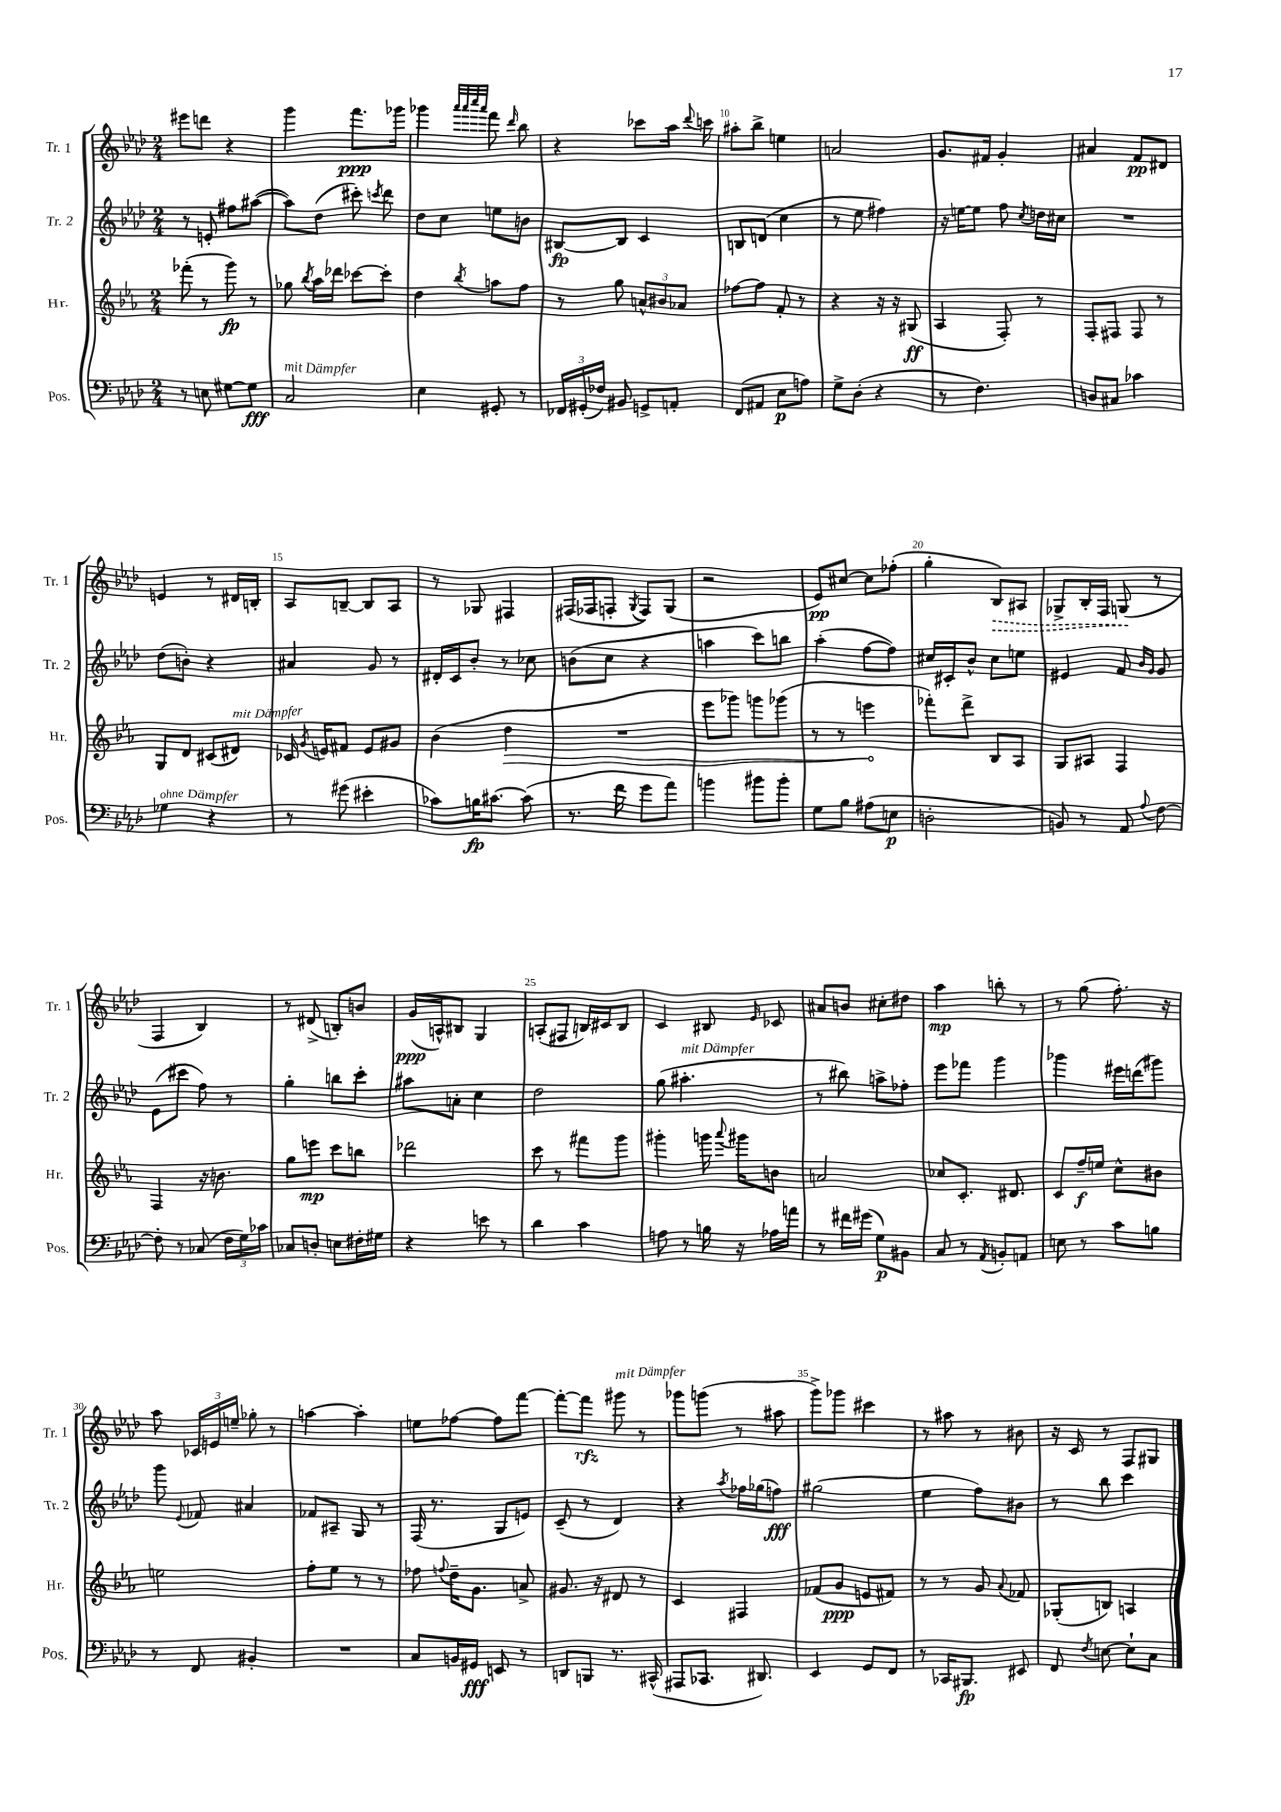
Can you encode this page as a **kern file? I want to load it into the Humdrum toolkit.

**kern	**kern	**kern	**kern
*staff4	*staff3	*staff2	*staff1
*clefF4	*clefG2	*clefG2	*clefG2
*k[b-e-a-d-]	*k[b-e-a-]	*k[b-e-a-d-]	*k[b-e-a-d-]
*M2/4	*M2/4	*M2/4	*M2/4
8r	(8fff-'	8r	8eee#
8E	8r	8e'	8ddd
[8G#	8ggg)	8ff#	4r
8G#]	8r	([8aa#	.
=	=	=	=
2C	8gg-	8aa#])	4ggg
.	8qbb-	.	.
.	16aa-	(8dd-	.
.	16ddd-	.	.
.	[8ccc-	8ccc#')	8.fff
.	.	8qccc	.
.	8ccc-']	8ddd-	.
.	.	.	16ggg-
=	=	=	=
4E-	4dd	8dd-	4ggg-
.	.	8cc	.
.	.	.	32qqaaa-
.	.	.	32qqaaa-
.	.	.	32qqcccc
.	8qbb-	.	32qqaaa-
8GG#'	8aa	8ee	8fff
.	.	.	16qqddd-
8r	8ff	8b	8bb-
=	=	=	=
24FF-	8r	[8B#	4r
(24GG#'	.	.	.
24F-)	.	.	.
8BB#	8gg	8B#]	.
8GG^	12a^^	4c	8ccc-
.	12b#	.	.
8AA'	.	.	16aa-
.	12a-	.	.
.	.	.	8qqddd-
.	.	.	16ccc
=	=	=	=
(8FF	[8ff-	8B	8aa#'
8AA#	8ff-]	(8d	8bb-^
8E-	8f'	4cc	4ee
8A)	8r	.	.
=	=	=	=
8G^	4r	8r	2a
(8D-'	.	8ee-	.
4r	16r	4ff#)	.
.	16r	.	.
.	(8G#	.	.
=	=	=	=
8r	4A-	16r	8.g
.	.	[16ee	.
4.F)	.	8ee]	.
.	.	.	16f#
.	8F')	8ff	4g'
.	.	8qcc	.
.	8r	16dd	.
.	.	16cc#	.
=	=	=	=
8D	8F'	2r	4a#
8C#	8F#	.	.
4c-	8F#	.	8f
.	8r	.	8d#
=	=	=	=
4G-	8G	(8dd-	4e
.	8d	8b')	.
4r	(8c#	4r	8r
.	8d#)	.	16d#
.	.	.	16B'
=	=	=	=
8r	16c-	4a#	8A-
.	8qg	.	.
.	16e	.	.
(8g#	8f#	.	[8B~
4e#'	8e	8g	8B]
.	8g#	8r	8A-
=	=	=	=
8c-)	(4b-	16d#'	8r
.	.	16c	.
16B	.	8b-'	8G-
[8.c#	.	.	.
.	4dd	8r	4F#
(8c#]	.	8cc-	.
=	=	=	=
8.r	2r	(8b	(16F#
.	.	.	16F-
.	.	8cc	8F'
16f	.	.	.
.	.	.	8qG
8g	.	4r	8F)
8a-)	.	.	(8G
=	=	=	=
4b	8eee-	4aa	2r
.	8ggg-)	.	.
8b#	8ggg	8ccc)	.
8b#'	(8ggg-	8bb	.
=	=	=	=
8G	8r	(4aa-'	8e-)
8B-	8r	.	[8cc#
(8A#	4eee	[8ff	8cc#]
8E	.	8ff])	(8ff-'
=	=	=	=
2D'	8fff-')	16cc#	4gg'
.	.	16c#'	.
.	8ddd^	8b-^^	.
.	8B-	8cc#	8B-)
.	8A-	8ee	8A#
=	=	=	=
8BB)	8G	4e#	8G-^
8r	8A#	.	16B-'
.	.	.	16F
8AA-	4F	8f	(8G
.	.	16qqb-	.
8qqA-	.	16qqg	.
[8F	.	8g	8r
=	=	=	=
8F']	4F	(8e-	4F
8r	.	8ccc#	.
(8C-	16r	8ff)	4B-)
.	8.b	.	.
24F	.	8r	.
24G)	.	.	.
24c-	.	.	.
=	=	=	=
8C-	8gg	4gg'	8r
8D'	8eee	.	(8d#^
8E	8ccc	8bb	8B')
16F#'	8bb	8ccc'	8b
16G#	.	.	.
=	=	=	=
4r	2ddd-	8aa#	(16g
.	.	.	16A^^)
.	.	8a'	8B#
8e	.	4cc	4G
8r	.	.	.
=	=	=	=
4d-	8ccc	2dd-	(8A'
.	8r	.	8F#
4c	8fff#	.	16B)
.	.	.	16c#
.	8ggg	.	8B
=	=	=	=
8A	4ggg#'	(8gg	4c
8r	.	4.aa#'	.
16B	16ggg	.	8B#
.	8qqaaa-	.	.
16r	16ggg#	.	.
.	.	.	16qqe-
16A-	8b	.	8c-
16a	.	.	.
=	=	=	=
8r	2a	8r	8a#
16f#	.	8bb#)	8b
(16g#	.	.	.
8G)	.	8aa^	8cc#'
8BB#	.	8ff-'	8dd#
=	=	=	=
8C	8cc-	8eee-	4aa-
8r	8.c'	8fff-	.
8qAA-	.	.	.
8BB'	.	4ggg	8bb'
.	8.d#	.	.
8AA	.	.	8r
=	=	=	=
8E	8c	4ggg-	8r
8r	16ff~	.	(8gg
.	16ee	.	.
8c	8cc^^	16eee#	8.ff')
.	.	(16ddd	.
8B	8b#	8ggg#)	.
.	.	.	16r
=	=	=	=
8r	2ee	8ggg	8aa-
.	.	8qqe-	.
8FF	.	8f-	24c-
.	.	.	24e
.	.	.	24ee~
4BB#'	.	4a#	8gg-'
.	.	.	8r
=	=	=	=
2r	8ff'	8f-	[4aa
.	8ee-	8A#~	.
.	8r	8G	4aa']
.	8r	8r	.
=	=	=	=
8C	8ff-	(16F	8ee
.	.	8.r	.
.	8qqff	.	.
16BB	16dd~	.	[8ff-
16GG#	8.g	.	.
8EE	.	8G	8ff-]
8r	8a^	8e)	[8fff
=	=	=	=
8DD	8.g#	(8c~	8fff'_
8BBB	.	8r	8fff]
.	16r	.	.
8.r	8d#	4d-)	8ggg#
.	8r	.	8r
(16CC#^^	.	.	.
=	=	=	=
8AAA#	4c	4r	8ggg-
8.CC-	.	.	(8ggg
.	.	8qaa-	.
.	4F#	16ff-	8r
8.DD#)	.	(16gg-	.
.	.	8ff)	8aa#
=	=	=	=
4EE-	(8f-	(2gg#	8ggg^)
.	8g	.	8ggg-
8GG	8e	.	4ccc#
8FF	8f#)	.	.
=	=	=	=
8r	8r	4ee-	8r
16CC-	8r	.	8aa#
8.BBB#	.	.	.
.	8g	8ff)	8r
.	8qqa-	.	.
8EE#	8f-	8b#	8b#
=	=	=	=
8FF	(8G-'	8r	16r
.	.	.	16c
8qF	.	.	.
[8E	8B)	8bb-	8r
8E`]	4A	4ccc	8F
8C	.	.	8G#
==	==	==	==
*-	*-	*-	*-
